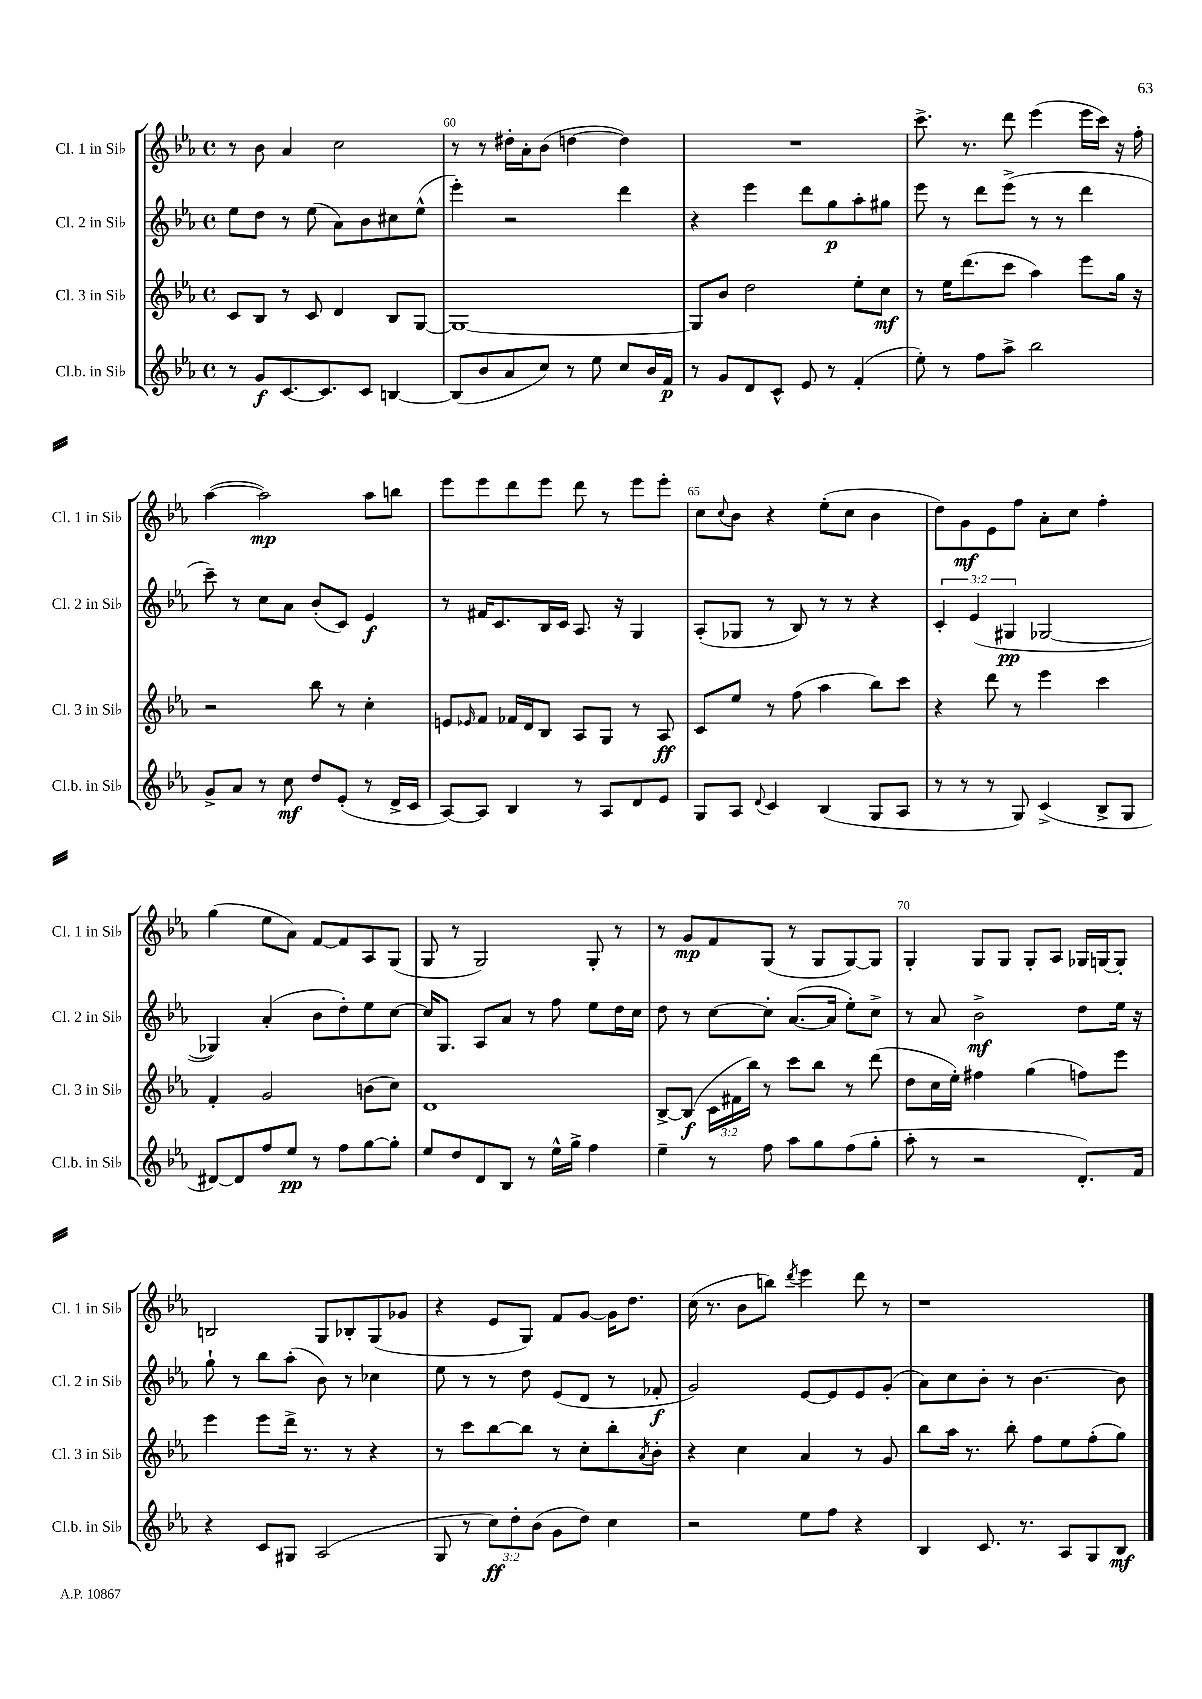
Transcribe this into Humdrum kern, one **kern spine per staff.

**kern	**kern	**kern	**kern
*staff4	*staff3	*staff2	*staff1
*clefG2	*clefG2	*clefG2	*clefG2
*k[b-e-a-]	*k[b-e-a-]	*k[b-e-a-]	*k[b-e-a-]
*M4/4	*M4/4	*M4/4	*M4/4
*met(c)	*met(c)	*met(c)	*met(c)
8r	8c	8ee-	8r
8g	8B-	8dd	8b-
[8.c	8r	8r	4a-
.	8c	(8ee-	.
8.c]	.	.	.
.	4d	8a-)	2cc
8c	.	8b-	.
[4B	8B-	8cc#	.
.	[8G	(8ee-^^	.
=	=	=	=
(8B]	1G_	4eee-')	8r
8b-	.	.	8r
8a-	.	2r	16dd#'
.	.	.	16a-'
8cc)	.	.	(8b-
8r	.	.	[4dd
8ee-	.	.	.
8cc	.	4ddd	4dd])
16b-	.	.	.
16f	.	.	.
=	=	=	=
8r	8G]	4r	1r
8g	8b-	.	.
8d	2dd	4eee-	.
8c^^	.	.	.
8e-	.	8ddd	.
8r	.	8gg	.
(4f'	8ee-'	8aa-'	.
.	8cc	8gg#	.
=	=	=	=
8ee-')	8r	8eee-	8.ccc^
8r	16ee-	8r	.
.	(8.ddd	.	8.r
8ff	.	8ddd	.
8aa-^	8ccc	(8eee-^	8ddd
2bb-	4aa-)	8r	(4eee-
.	.	8r	.
.	8eee-	4ddd	16eee-
.	.	.	16ccc)
.	16gg	.	16r
.	16r	.	16ff'
=	=	=	=
8g^	2r	8ccc~)	([4aa-
8a-	.	8r	.
8r	.	8cc	2aa-])
8cc	.	8a-	.
8dd	8bb-	(8b-'	.
(8e-'	8r	8c)	.
8r	4cc'	4e-	8aa-
16d^	.	.	8bb
16c	.	.	.
=	=	=	=
[8A-)	8e	8r	8eee-
.	16qqe-	.	.
8A-]	8f	16f#	8eee-
.	.	8.c	.
4B-	16f-	.	8ddd
.	16d	.	.
.	8B-	16B-	8eee-
.	.	16c	.
8r	8A-	8.A-	8ddd
8A-	8G	.	8r
.	.	16r	.
8d	8r	4G	8eee-
8e-	8A-	.	8eee-'
=	=	=	=
8G	8c	(8A-'	8cc
.	.	.	8qqcc
8A-	8ee-	8G-	8b-
8qqd	.	.	.
4c	8r	8r	4r
.	(8ff	8B-)	.
(4B-	4aa-	8r	(8ee-'
.	.	8r	8cc
8G	8bb-)	4r	4b-
8A-	8ccc	.	.
=	=	=	=
8r	4r	6c'	8dd)
8r	.	.	8g
.	.	(6e-	.
8r	8ddd	.	8e-
.	.	6G#	.
8G)	8r	.	8ff
(4c^	4eee-	[2G-	8a-'
.	.	.	8cc
8B-^	4ccc	.	4ff'
8G	.	.	.
=	=	=	=
[8d#)	4f'	4G-])	(4gg
8d#]	.	.	.
8ff	2g	(4a-'	8ee-
8ee-	.	.	8a-)
8r	.	8b-	[8f
8ff	.	8dd')	8f]
[8gg	(8b	8ee-	8A-
8gg']	8cc)	[8cc	(8G
=	=	=	=
8ee-	1d	16cc]	8G
.	.	8.G	.
8dd	.	.	8r
8d	.	8A-	2G)
8B-	.	8a-	.
8r	.	8r	.
16ee-^^	.	8ff	.
16gg^	.	.	.
4ff	.	8ee-	8G'
.	.	16dd	8r
.	.	16cc	.
=	=	=	=
4ee-~	[8B-^	8dd	8r
.	(8B-]	8r	8g
8r	24c	[8cc	8f
.	24f#	.	.
.	24bb-)	.	.
8ff	8r	8cc']	(8G
8aa-	8ccc	([8.a-	8r
8gg	8bb-	.	8G
.	.	16a-]	.
(8ff	8r	8ee-')	[8G)
8gg'	(8ddd	8cc^	8G]
=	=	=	=
8aa-'	8dd	8r	4G'
8r	16cc	8a-	.
.	16ee-')	.	.
2r	4ff#	2b-^	8G
.	.	.	8G
.	(4gg	.	8G'
.	.	.	8A-
8.d')	8ff)	8dd	16G-
.	.	.	[16G
.	8eee-	16ee-	8G']
16f	.	16r	.
=	=	=	=
4r	4eee-	8gg`	2B
.	.	8r	.
8c	8eee-	8bb-	.
8G#	16ddd^	(8aa-'	.
.	8.r	.	.
(2A-	.	8b-)	8G
.	8r	8r	8B-'
.	4r	4cc-	(8G
.	.	.	8g-
=	=	=	=
8G	8r	8ee-	4r
8r	8ccc	8r	.
12cc)	[8bb-	8r	8e-
12dd'	.	.	.
.	8bb-]	8dd	8G)
(12b-	.	.	.
8g	8r	(8e-	8f
8dd)	8cc'	8d	[8g
4cc	8bb-'	8r	16g]
.	.	.	8.dd
.	8qa-	.	.
.	8b-'	8f-'	.
=	=	=	=
2r	4r	2g)	(16cc
.	.	.	8.r
.	4cc	.	8b-
.	.	.	8bb)
.	.	.	8qddd
8ee-	4a-	[8e-	4eee-
8ff	.	8e-]	.
4r	8r	8e-	8ddd
.	8g	(8g'	8r
=	=	=	=
4B-	8bb-	8a-)	1r
.	16aa-	8cc	.
.	8.r	.	.
8.c	.	8b-'	.
.	8bb-'	8r	.
8.r	.	.	.
.	8ff	[4.b-	.
8A-	8ee-	.	.
8G	(8ff'	.	.
8B-	8gg)	8b-]	.
==	==	==	==
*-	*-	*-	*-
